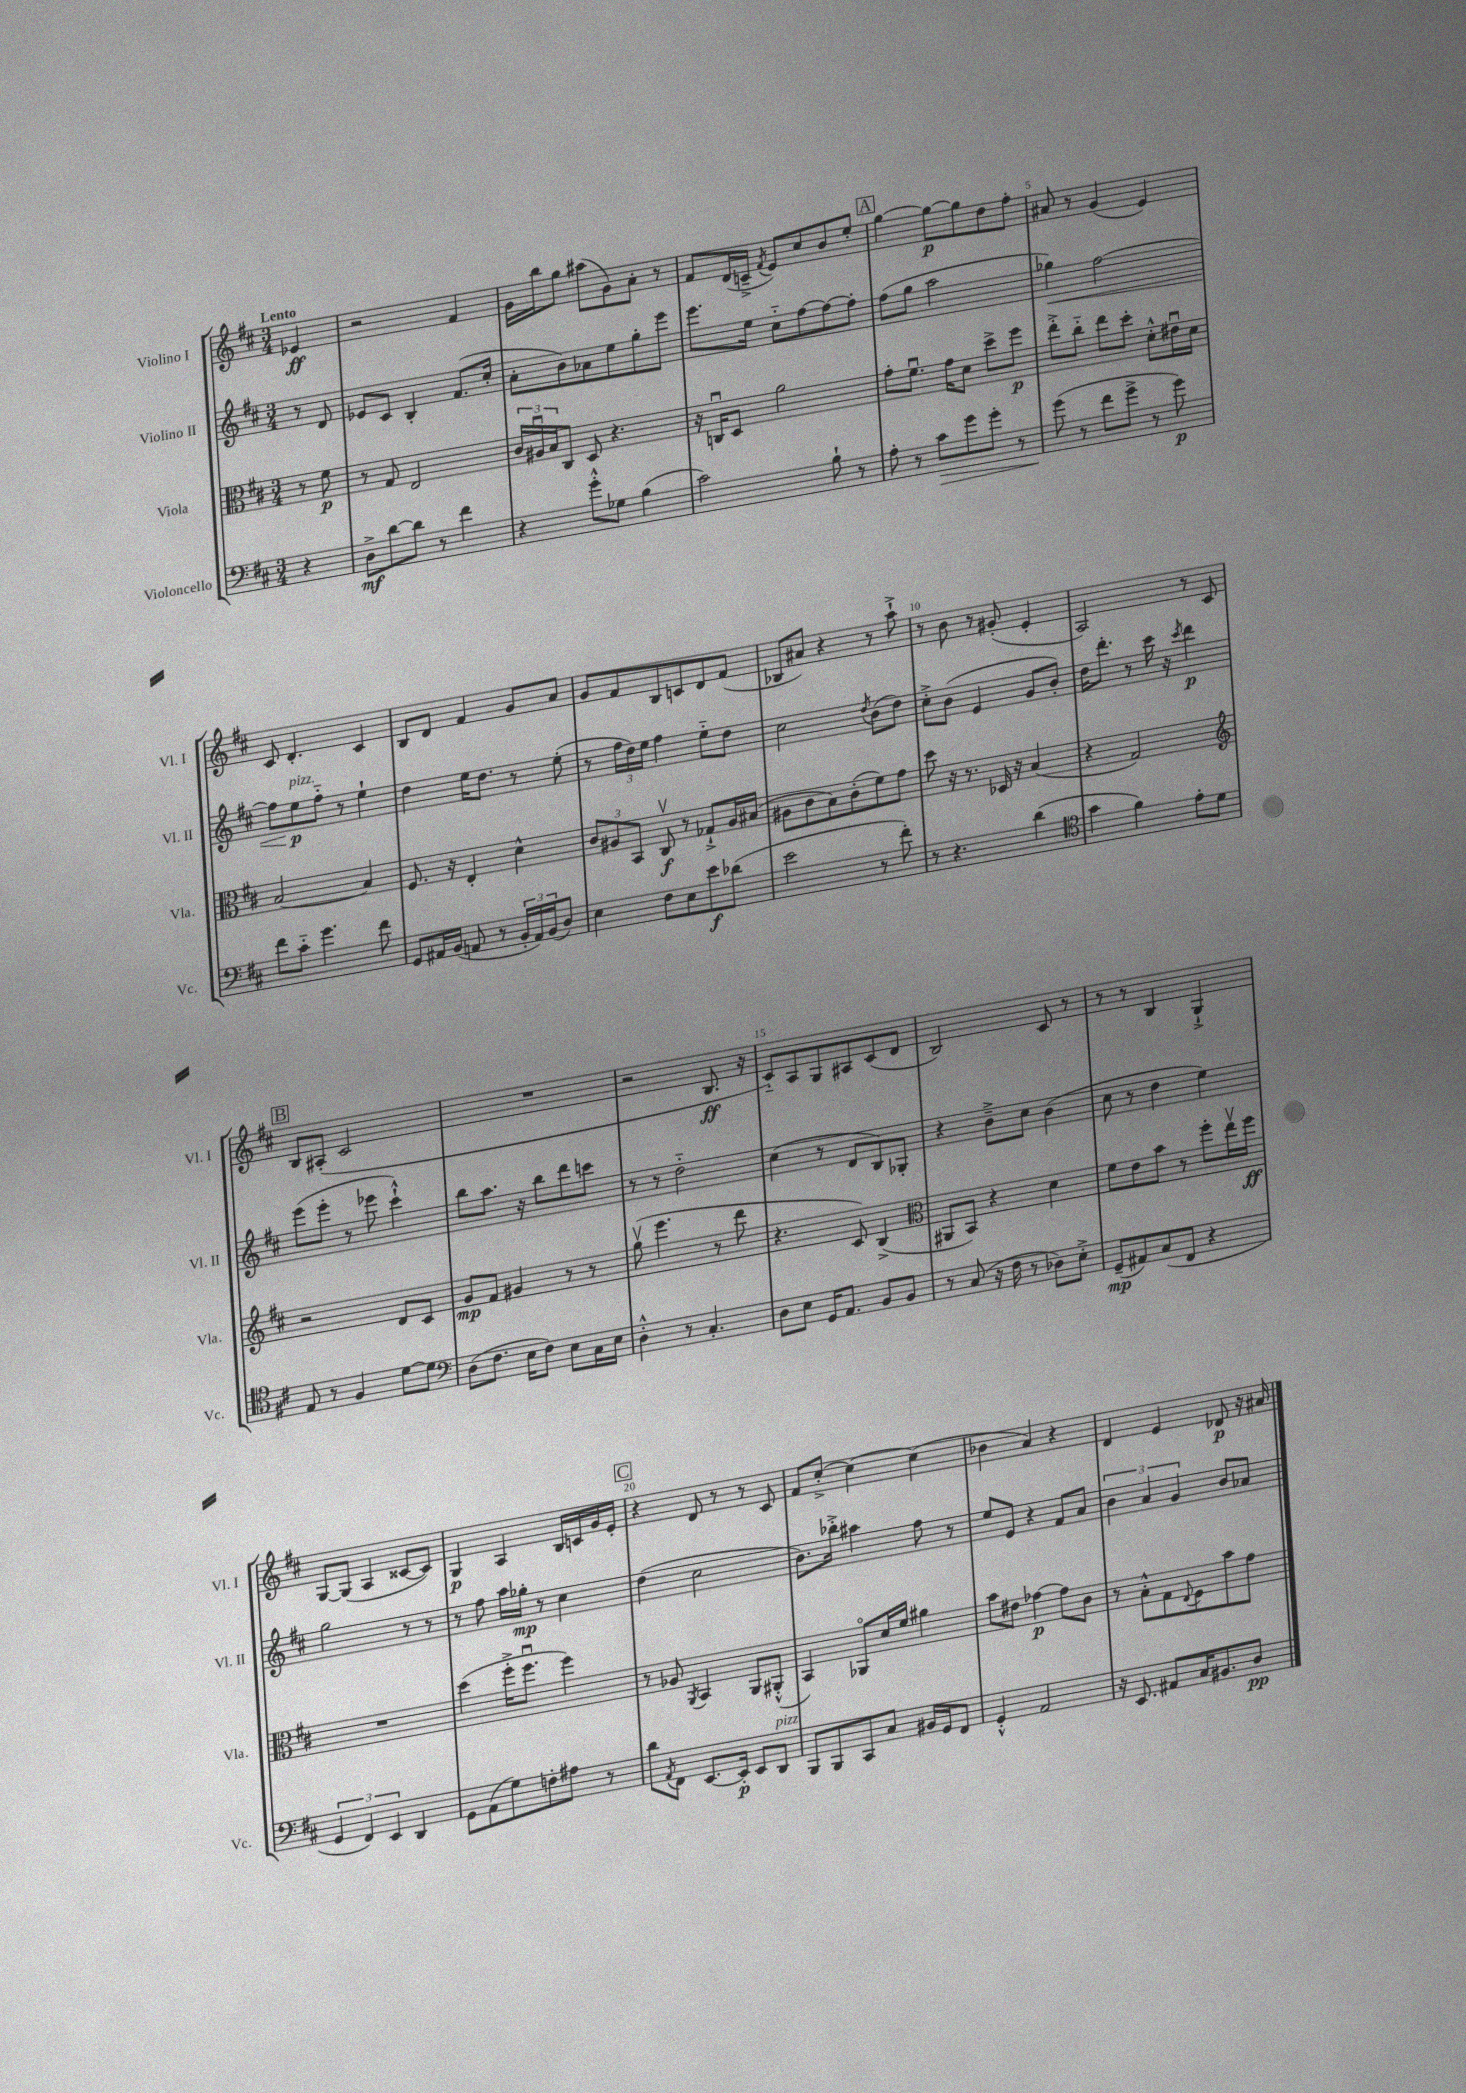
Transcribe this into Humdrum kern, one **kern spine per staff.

**kern	**kern	**kern	**kern
*staff4	*staff3	*staff2	*staff1
*clefF4	*clefC3	*clefG2	*clefG2
*k[f#c#]	*k[f#c#]	*k[f#c#]	*k[f#c#]
*M3/4	*M3/4	*M3/4	*M3/4
4r	8r	8r	4e-
.	8f#	8d	.
=	=	=	=
8D^	8r	8e-	2r
[8d	8G	8c#	.
8d]	2E	4B'	.
8r	.	.	.
4f#	.	(8.f#	4f#
.	.	16cc#'	.
=	=	=	=
4r	24c#	8a'	16g
.	24A#u	.	.
.	.	.	16bb
.	24B	.	.
.	8C#	8b)	8gg
8g'^^	8D	8a-	(8aa#
8G-	4.r	8ee	8g)
(4B	.	8gg'	8a'
.	.	8eee	8r
=	=	=	=
2c#)	16r	8.eee	8f#
.	16Cu	.	.
.	8D	.	(16d
.	.	16ee	16c~^
.	.	.	8qf#
.	2a	8cc#'~	8e)
.	.	[8ff#	8cc#
8B`	.	8ff#_	8b
8r	.	8ff#']	8ee'
=	=	=	=
8A'	8g'	(8ff#	[4gg
8r	8.f#u	8gg	.
8c#	.	2aa	8gg_
.	16g	.	.
8g	8d	.	8gg]
8g'	8dd^	.	8dd
8r	8ff#	.	8ff#'
=	=	=	=
(8g	8ee'^	4gg-)	8a#
8r	8cc#'~	.	8r
8f#	8ee	[2ff#	(4g
8g^	8dd'	.	.
8r	8d'^^	.	4e)
8g)	16e#u	.	.
.	16d	.	.
=	=	=	=
8f#	[2B	8ff#]	8c#
8c#'~	.	8ee	4.d'
4.g	.	8ff#'~	.
.	.	8r	.
.	4B]	4ee`	4c#
8f#	.	.	.
=	=	=	=
8GG	8.F#	4dd	8B
16AA#	.	.	8d
(16BB	16r	.	.
8AA	4E'	16ee	4f#
.	.	8.dd	.
8r	.	.	.
24BB'	4d^^	8r	8g
24AA)	.	.	.
(24BB	.	.	.
8D)	.	(8ee'	8a
=	=	=	=
4E	12c#	8r	8g
.	12A#	.	.
.	.	24ff#	8f#
.	12BB	24dd)	.
.	.	24ee	.
8F#	8C#v	4ff#	8B
8E	8r	.	8c
8e	8G-`^	8ee'~	8d
(8d-	16A#	8dd	(8f#
.	(16B#	.	.
=	=	=	=
2e	8A#	2cc#	8B-
.	8c#	.	8a#)
.	8B)	.	4r
.	(8c#'	.	.
.	.	8qdd	.
8r	8f#)	(8b	8r
8f#')	8g	8dd)	8aa`^
=	=	=	=
8r	8dd	8cc#'^	8r
4.r	16r	(8b	8b
.	8.r	.	.
.	.	4e	8r
.	16D-	.	(8g#'
.	16r	.	.
(4d	(4B	8g	4e'
.	.	8b')	.
=	=	=	=
*clefC4	*	*	*
4g	4r	16dd	2A)
.	.	8.ddd'	.
4f#)	2G)	8r	.
.	.	16ccc#	.
.	.	16r	.
.	.	8qccc#	.
8e'	.	4ddd	8r
8d	.	.	8c#
=	=	=	=
*	*clefG2	*	*
8E	2r	(8eee	8B
8r	.	8eee'	(8A#'
4F#	.	8r	2c#
.	.	8eee-	.
[8d	8d	4ccc#`^^)	.
8d]	8c#	.	.
=	=	=	=
*clefF4	*	*	*
(8D	8g	8bb	2.r
8.F#	8f#	8.aa	.
.	4g#	.	.
16E	.	16r	.
8F#)	.	8bb	.
8E	8r	8ddd	.
16C#	8r	8ccc	.
16E	.	.	.
=	=	=	=
4D'^^	(8ggv	8r	2r
.	4.eee	8r	.
8r	.	2dd'~	.
4.C#'	.	.	.
.	8r	.	8.B
.	8ddd	.	.
.	.	.	16r
=	=	=	=
8D	4.r	(4cc#	8c#'~)
8E	.	.	8A
16GG	.	8r	8G
8.AA	.	.	.
.	8c#)	8d	8A#
8BB	(4B^	8B)	(8c#
8BB	.	8G-'	8d
=	=	=	=
*	*clefC3	*	*
8r	8AA#	4r	2B)
(8C#	8BB)	.	.
16r	4r	8b~^	.
16F#	.	.	.
8r	.	8cc#	.
8D-)	4d	(4b	8c#
8E'^	.	.	8r
=	=	=	=
(8GG~	8f#	8cc#	8r
8AA#)	8e	8r	8r
(8C#	8b	4dd	4B
8FF#	8r	.	.
4r	8ff#'	4ee)	4G`^
.	16eev	.	.
.	16ff#	.	.
=	=	=	=
6GG	2.r	2gg	[8G
.	.	.	(8G]
6FF#)	.	.	.
.	.	.	4A
6EE	.	.	.
4DD	.	8r	[8c##
.	.	8r	8c##])
=	=	=	=
8GG	(4dd	8r	4G
(8AA	.	8ff#	.
8G)	16ff#'^	16aa	4A
.	8.ff#u	16gg-'	.
8F'	.	8r	.
8A#	4ff#)	4cc#	16B
.	.	.	16c
8r	.	.	16g
.	.	.	16e'
=	=	=	=
8d	8r	(4dd	4r
8qAA	.	.	.
8FF#	8A-	.	.
.	8qAA	.	.
[8.EE	4BB	2cc#	8d
.	.	.	8r
16EE']	.	.	.
8EE	8AA	.	8r
8DD	(8AA#'^^	.	8c#
=	=	=	=
8BBB	4BB)	8.b)	8f#
8BBB	.	.	[8cc#'^
.	.	16bb-'^	.
8CC#	8AA-o	4aa#	4cc#_
8C#	16d	.	.
.	16f#	.	.
16BB#	4a#	8ff#	(4cc#]
16GG	.	.	.
8FF#	.	8r	.
=	=	=	=
4GG'^^	8b	8ee	4b-
.	8e#	8e	.
2AA	[4g-	4r	4a)
.	8g-]	8f#	4r
.	8c#	8a	.
=	=	=	=
16r	8r	6b	4d
8.EE	.	.	.
.	8B'^^	.	.
.	.	6a	.
8AA#	8G	.	4e
.	.	6g	.
.	8qqE	.	.
16C#	8F#	.	.
8.BB#	.	.	.
.	8b	8b	8d-
8D	8g	8a-	16r
.	.	.	16a#
==	==	==	==
*-	*-	*-	*-
